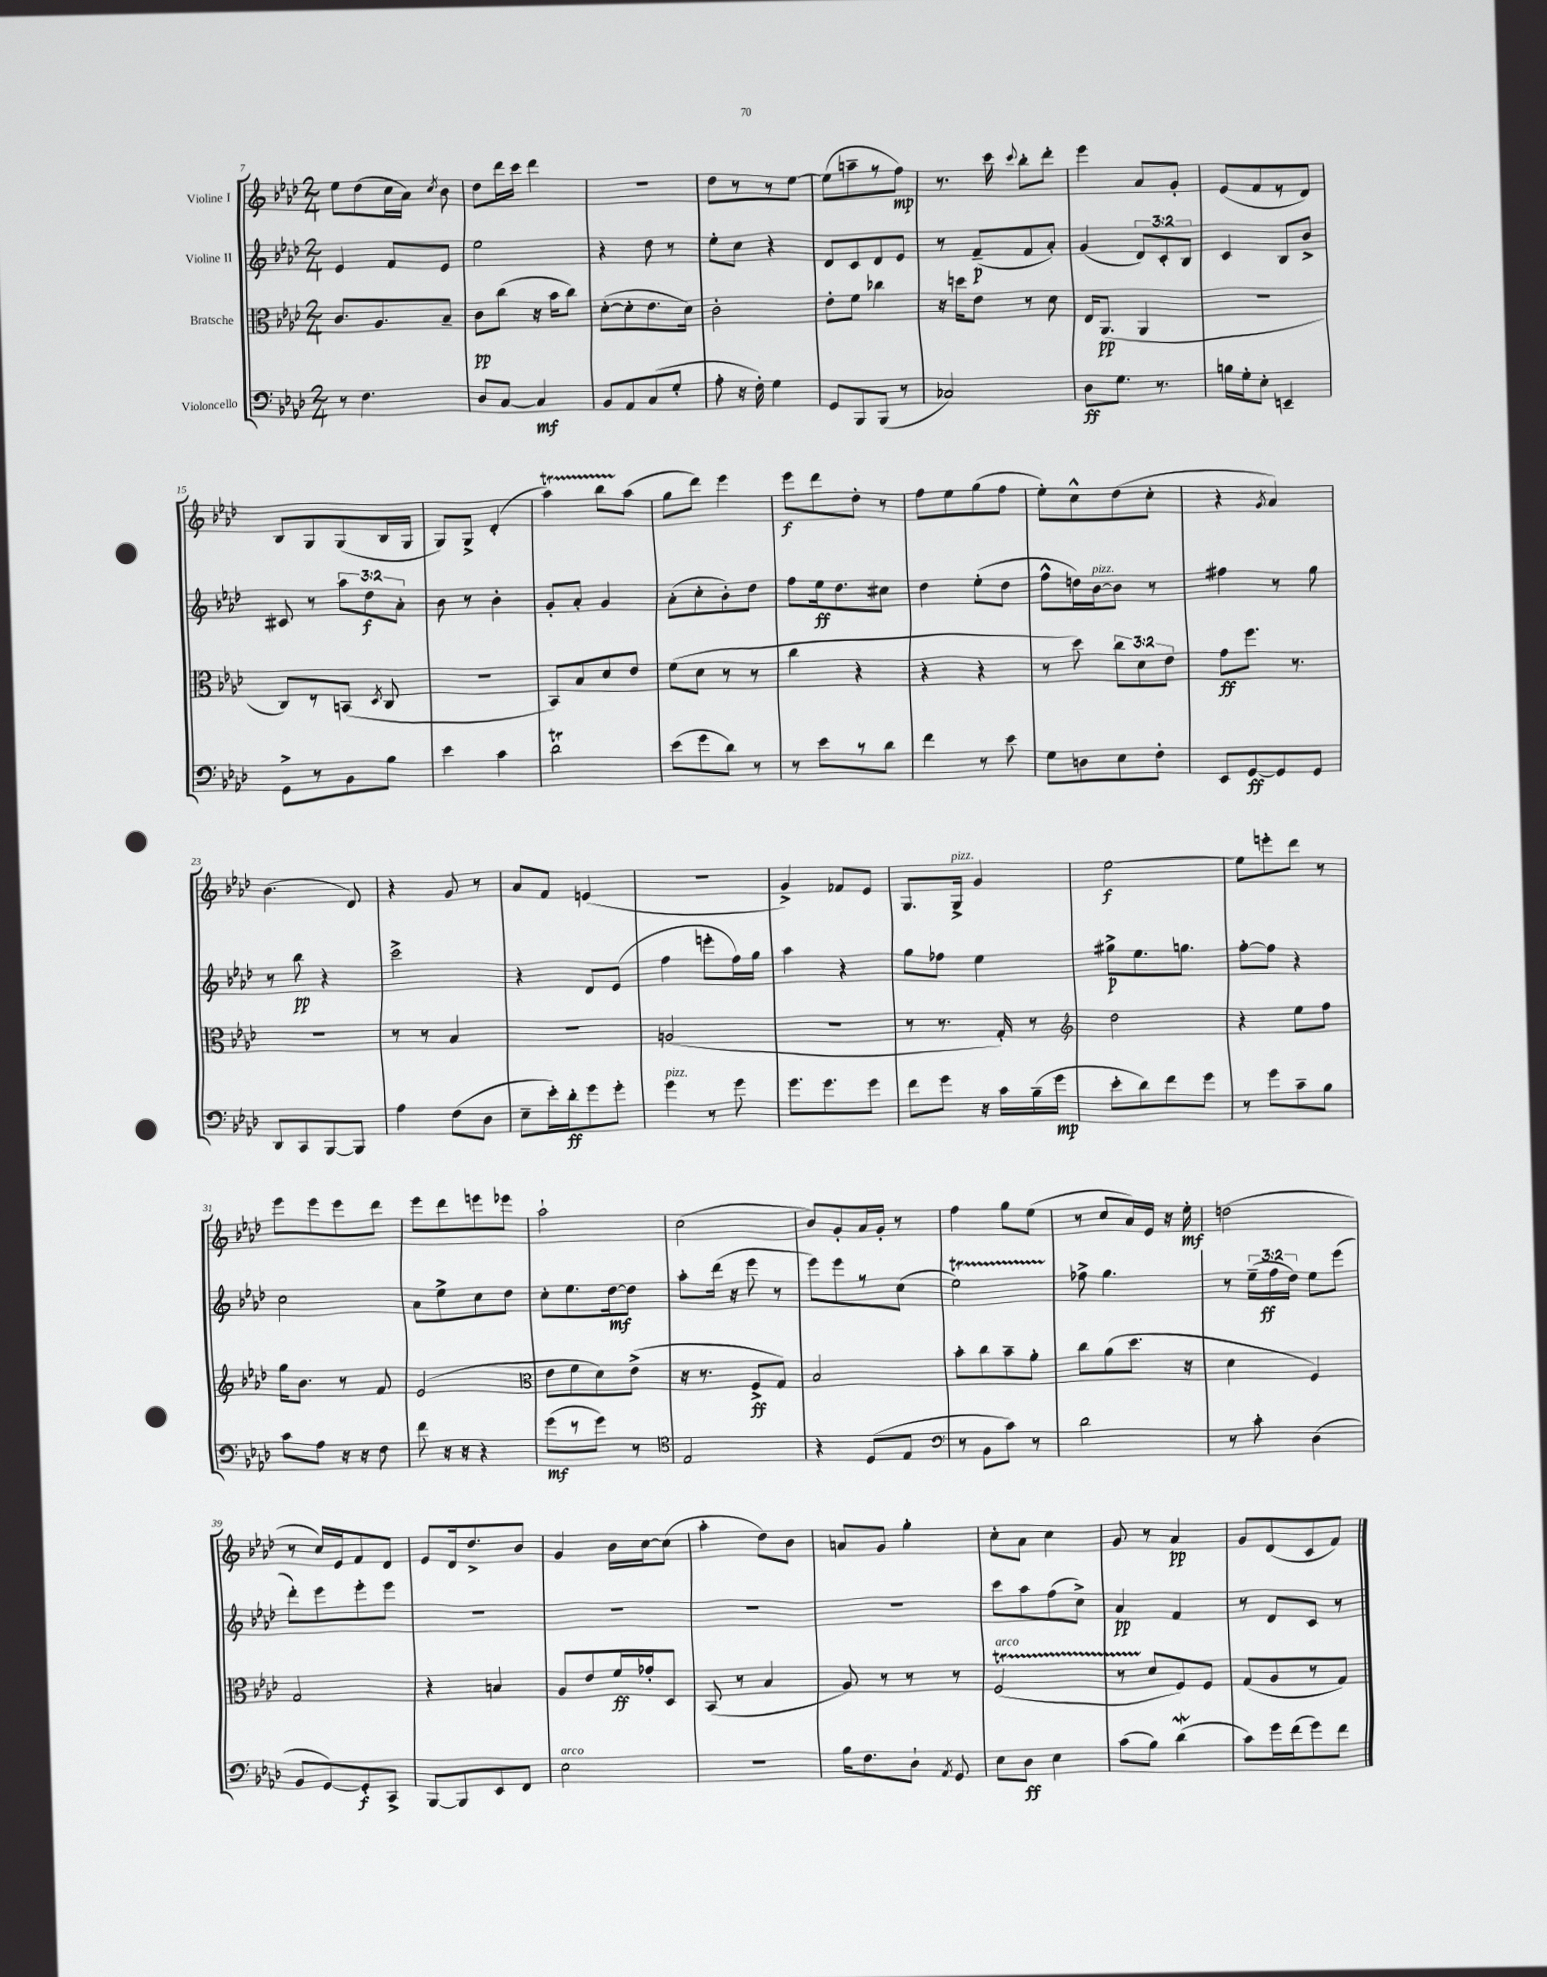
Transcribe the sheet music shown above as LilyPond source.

<<
\new StaffGroup <<
\new Staff = "s0" \with { instrumentName = "Violine I" } {
    \clef treble \key aes \major \numericTimeSignature \time 2/4
    \autoBeamOff ees''8[ des''8( c''16 aes'16]) \acciaccatura { c''8 } bes'8 |
    des''8[ des'''16 c'''16] des'''4 |
    r2 |
    des''8[ r8 r8 ees''8]~ |
    ees''8[( a''8-- r8 f''8]\mp) |
    r8. c'''16 \appoggiatura { c'''8 } bes''8[-. des'''8]-. |
    ees'''4 aes'8[ g'8]-. |
    ees'8[( f'8 r8 des'8]) |
    bes8[ g8 g8( bes16 g16] |
    g8[) g8]-> des'4-.( |
    aes''4\startTrillSpan) bes''8[ aes''8]\stopTrillSpan( |
    g''8[ des'''8]) ees'''4 |
    ees'''8[\f des'''8 des''8]-. r8 |
    f''8[ ees''8 g''8( f''8] |
    ees''8[-.) c''8-^ des''8( c''8]-. |
    r4 \acciaccatura { g'8 } aes'4) |
    bes'4.( des'8) |
    r4 g'8 r8 |
    aes'8[ f'8] e'4( |
    r2 |
    g'4->) fes'8[ ees'8] |
    g8.[ g16]->^\markup { \italic "pizz." } g'4 |
    ees''2~\f |
    ees''8[ e'''8-. des'''8] r8 |
    ees'''8[ ees'''8 ees'''8 des'''8] |
    ees'''8[ des'''8 e'''8 ees'''8] |
    aes''2-! |
    c''2( |
    bes'8[) g'8-. aes'16 g'16]-. r8 |
    f''4 g''8[ ees''8]( |
    r8 c''8[ aes'16) ees'16] r16 ees''16-.\mf |
    d''2( |
    r8 c''16[) ees'16 f'8 des'8] |
    ees'8[ des'16 des''8.-> bes'8] |
    g'4 bes'16[ c''16~ c''8]( |
    aes''4-. des''8[) bes'8] |
    a'8[ g'8] g''4-. |
    c''8[-. aes'8] c''4 |
    g'8 r8 aes'4\pp |
    g'8[ des'8( c'8 f'8]) \bar "|." |
}
\new Staff = "s1" \with { instrumentName = "Violine II" } {
    \clef treble \key aes \major \numericTimeSignature \time 2/4 \override Staff.TupletNumber.text = #tuplet-number::calc-fraction-text
    \autoBeamOff ees'4 f'8[ ees'8] |
    ees''2 |
    r4 des''8 r8 |
    ees''8[-. c''8] r4 |
    des'8[ c'8 des'8 ees'8] |
    r8 f'8[--\p( f'8 aes'8]-.) |
    g'4( \tuplet 3/2 { des'8[) c'8-. bes8] } |
    c'4 bes8[ bes'8]-> |
    cis'8 r8 \tuplet 3/2 { aes''8[ des''8\f aes'8]-. } |
    bes'8 r8 bes'4-. |
    g'8[-. aes'8]-. g'4 |
    aes'8[-.( c''8-. bes'8-.) des''8] |
    f''8[ ees''16\ff des''8. cis''8] |
    des''4 ees''8[-.( des''8] |
    f''8[-^ d''16) bes'16~^\markup { \italic "pizz." } bes'8] r8 |
    fis''4 r8 g''8 |
    r8 bes''8\pp r4 |
    c'''2-> |
    r4 des'8[ ees'8]( |
    f''4 e'''8[-. f''16) g''16] |
    aes''4 r4 |
    g''8[ fes''8] ees''4 |
    gis''8[->\p ees''8. g''8.] |
    f''8[~-. f''8] r4 |
    c''2 |
    aes'8[ ees''8-> c''8 des''8] |
    c''8[-. ees''8. des''16~\mf des''8] |
    aes''8[-. des'''16]( r16 ees'''8 r8 |
    ees'''8[) ees'''8 r8 c''8]( |
    ees''2\startTrillSpan) |
    fes''8->\stopTrillSpan g''4. |
    r8 \tuplet 3/2 { ees''16[--( f''16\ff des''16]) } ees''8[ ees'''8]( |
    des'''8[-.) ees'''8 ees'''8-. ees'''8] |
    R2 |
    R2 |
    R2 |
    R2 |
    c'''8[ aes''8 f''8( c''8]->) |
    aes'4\pp f'4 |
    r8 des'8[ c'8] r8 \bar "|." |
}
\new Staff = "s2" \with { instrumentName = "Bratsche" } {
    \clef alto \key aes \major \numericTimeSignature \time 2/4 \override Staff.TupletNumber.text = #tuplet-number::calc-fraction-text
    \autoBeamOff c'8.[ aes8. bes8]-- |
    c'8[\pp c''8]( r16 bes'16[ c''8]) |
    des'8[~-.( des'8-. ees'8. des'16]) |
    c'2-. |
    ees'8[-. f'8] ces''4 |
    r16 d''16[ ees'8] r8 des'8 |
    ees16[ aes,8.]\pp( aes,4 |
    r2 |
    c8[) r8 b,8]( \acciaccatura { des8 } c8 |
    R2 |
    bes,8[) bes8 des'8 ees'8] |
    f'8[( des'8] r8 r8 |
    c''4 r4 |
    r4 r4 |
    r8 des''8) \tuplet 3/2 { c''8[ des'8 ees'8] } |
    g'8[\ff f''8.] r8. |
    R2 |
    r8 r8 bes4 |
    R2 |
    a2( |
    r2 |
    r8 r8. g16-.) r8 |
    \clef treble des''2 |
    r4 ees''8[ f''8] |
    g''16[ bes'8.] r8 f'8 |
    ees'2( |
    \clef alto ees'8[ f'8 des'8) ees'8]->( |
    r16 r8. f8[->\ff g8]) |
    bes2 |
    bes'8[-. c''8 bes'8-- aes'8]-. |
    c''8[ aes'8( des''8.] r16 |
    des'4 f4) |
    g2 |
    r4 b4 |
    aes8[ ees'8 f'16\ff ges'16-. des8] |
    bes,8( r8 bes4 |
    aes8) r8 r8 r8 |
    f2\startTrillSpan^\markup { \italic "arco" }( |
    r8 des'8[\stopTrillSpan f8) f8] |
    g8[( aes8 r8 g8]) \bar "|." |
}
\new Staff = "s3" \with { instrumentName = "Violoncello" } {
    \clef bass \key aes \major \numericTimeSignature \time 2/4
    \autoBeamOff r8 f4. |
    des8[ c8]~ c4\mf |
    bes,8[ aes,8 c8( g8]-. |
    aes8-. r16 f16-.) g4 |
    g,8[ bes,,8 bes,,8]( r8 |
    ces2) |
    des8[\ff g8.] r8. |
    b16[ g16-. ees8]-. e,4-- |
    g,8[-> r8 bes,8 bes8] |
    ees'4 c'4 |
    des'2\trill |
    ees'8[( g'8 des'8]) r8 |
    r8 ees'8[ r8 des'8] |
    f'4 r8 ees'8 |
    g8[ d8 ees8 f8]-. |
    ees,8[ g,8~\ff g,8 g,8] |
    des,8[ c,8 bes,,8~ bes,,8] |
    aes4 f8[( des8] |
    ees8[-- ees'16-.) des'16-.\ff g'8 g'8]-. |
    g'4^\markup { \italic "pizz." } r8 g'8 |
    g'8.[ g'8. g'8] |
    f'8[ g'8] r16 c'16[ bes16--( g'16]\mp |
    ees'8[-. des'8) f'8 g'8] |
    r8 g'8[ c'8-- bes8] |
    c'8[ aes8] r16 r16 f8 |
    f'8 r16 r16 r4 |
    g'8[\mf( r8 g'8]) r8 |
    \clef tenor ees2 |
    r4 des8[( ees8] |
    \clef bass r8 bes,8[ c'8]) r8 |
    des'2 |
    r8 c'8-. des4( |
    bes,8[ g,8~) g,8-.\f c,8]-> |
    bes,,8[~ bes,,8 ees,8 f,8] |
    ees2^\markup { \italic "arco" } |
    r2 |
    bes16[ f8. des8]-! \acciaccatura { aes,8 } g,8 |
    ees8[ des8]\ff ees4 |
    c'8[( bes8]) des'4\mordent( |
    c'8[) g'16 f'16( g'8) f'8] \bar "|." |
}
>>
>>
\layout { \context { \Score currentBarNumber = #7 } }
